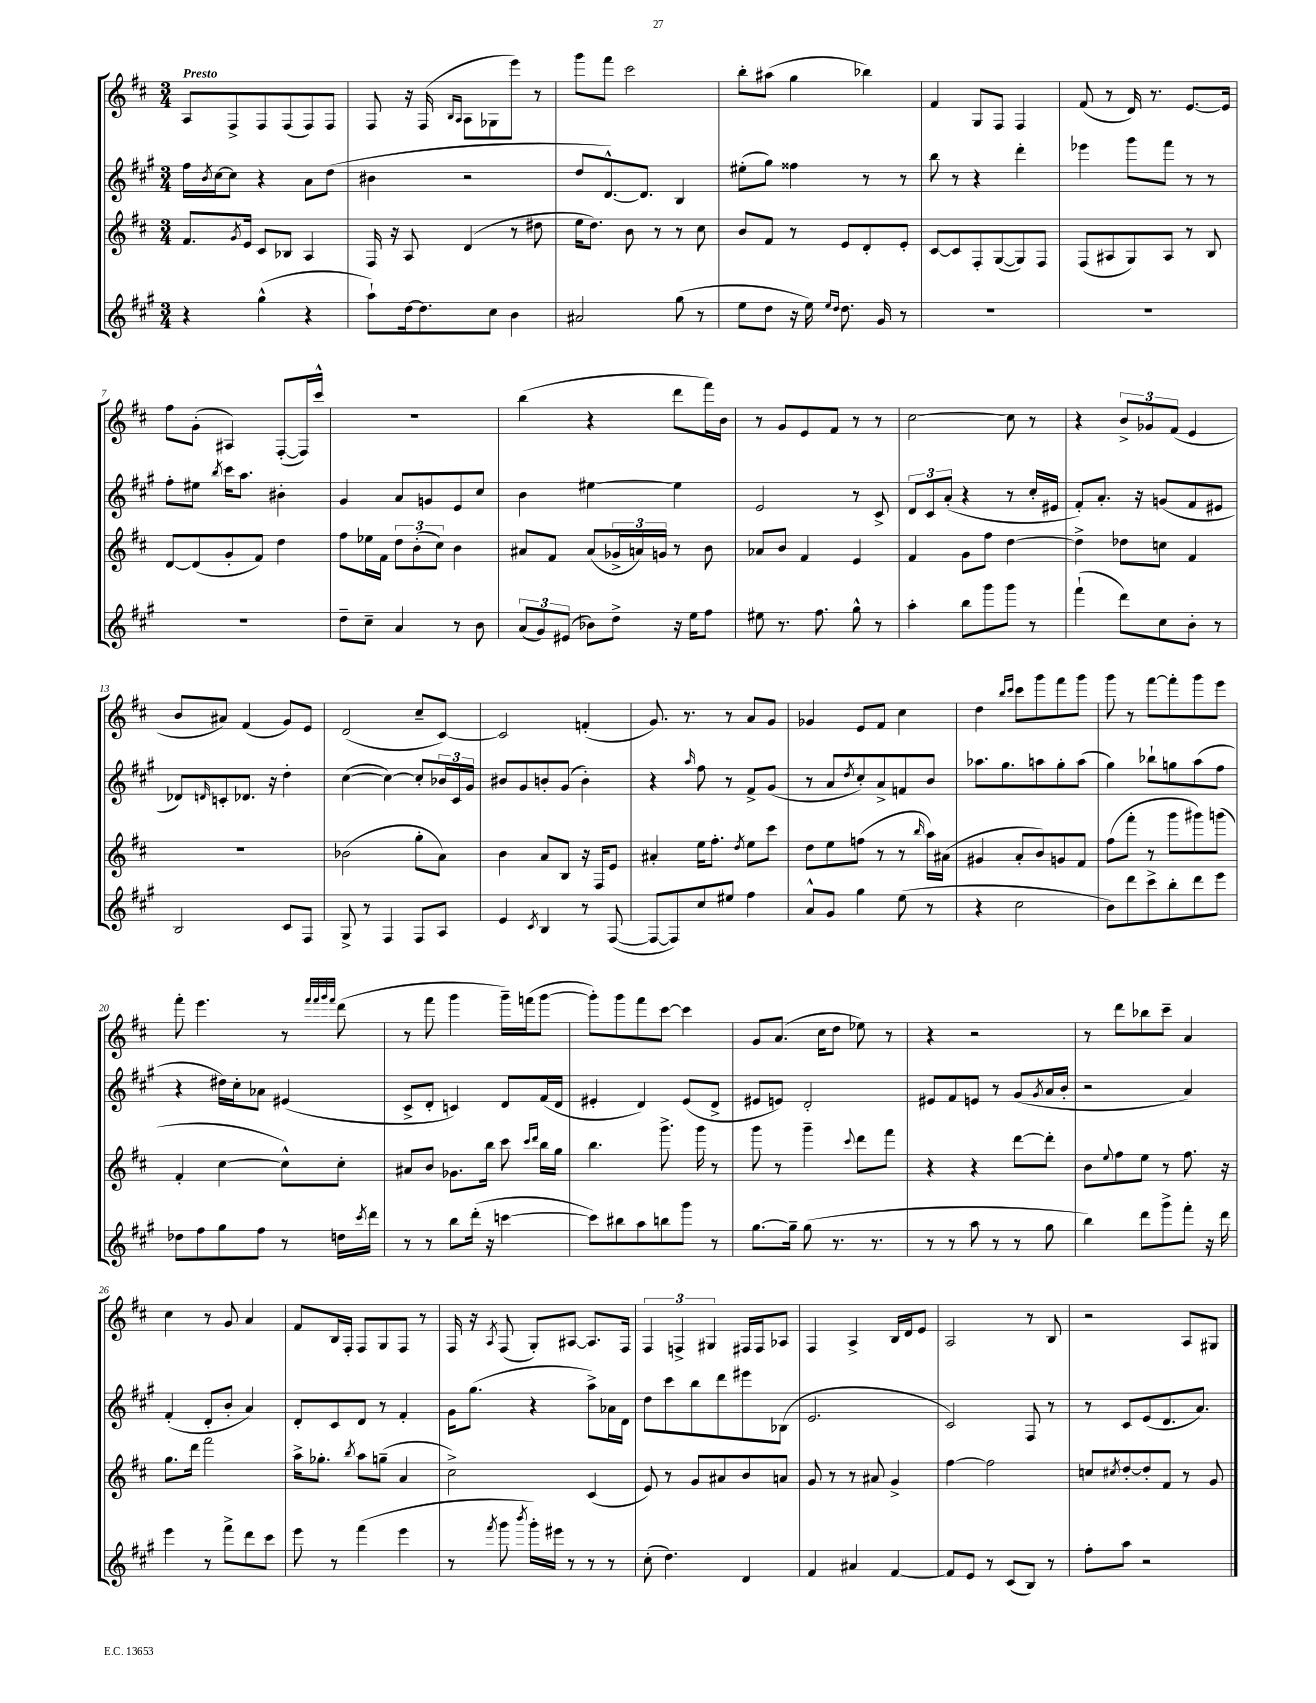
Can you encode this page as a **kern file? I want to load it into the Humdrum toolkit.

**kern	**kern	**kern	**kern
*part4	*part3	*part2	*part1
*staff4	*staff3	*staff2	*staff1
*clefG2	*clefG2	*clefG2	*clefG2
*k[f#c#g#]	*k[f#c#]	*k[f#c#g#]	*k[f#c#]
*M3/4	*M3/4	*M3/4	*M3/4
=1	=1	=1	=1
!	!	!	!LO:TX:a:B:t=Presto
4r	8.f#/L	16ff#\LL	8A/L
.	.	8qb/	.
.	.	[16cc#\J	.
.	.	8cc#\J]	8F#^/
.	8qg/	.	.
.	16e/Jk	.	.
(4gg#^^\	8c#/L	4r	8F#/
.	8B-X/J	.	(8F#/
4r	4A/	8a\L	8F#/)
.	.	(8dd\J	8F#/J
=2	=2	=2	=2
8aa`\L)	16F#/	4b#X\	8F#/
.	16r	.	.
[16dd\k	8A/	.	16r
8.dd\]	.	.	(16F#/
.	.	.	16qqB/LL
.	.	.	16qqA/JJ
.	(4d/	2r	8A\L
8cc#\J	.	.	8G-X\
4b\	8r	.	8eee\J)
.	8dd#X\	.	8r
=3	=3	=3	=3
2a#X/	16ee\KL	8dd/L	8ggg\L
.	8.dd\J)	.	.
.	.	[8.d^^/)	8fff#\J
.	8b\	.	2ccc#\
.	.	8.d/J]	.
.	8r	.	.
(8gg#\	8r	4B/	.
8r	8cc#\	.	.
=4	=4	=4	=4
8ee\L	8b/L	(8ee#X'\L	8bb'\L
8dd\J	8f#/J	8gg#\J)	(8aa#X\J
16r	8r	4ff##X\	4gg\
16ee\)	.	.	.
16qqee/LL	.	.	.
16qqdd/JJ	.	.	.
8.dd\	8e/L	.	.
.	8d'/	8r	4bb-X\)
16g#/	.	.	.
8r	8e'/J	8r	.
=5	=5	=5	=5
2.r	[8c#/L	8bb\	4f#/
.	8c#/]	8r	.
.	8F#'/	4r	8G/L
.	([8G/	.	8F#/J
.	8G/])	4ddd'\	4F#/
.	8F#/J	.	.
=6	=6	=6	=6
2.r	(8F#/L	4eee-X\	(8f#/
.	8A#X/	.	8r
.	8G/)	8ggg#\L	16d/)
.	.	.	8.r
.	8A#/J	8fff#\J	.
.	8r	8r	[8.e/L
.	8B/	8r	.
.	.	.	16e/Jk]
!!LO:LB:g=z
=7	=7	=7	=7
2.r	[8d/L	8ff#'\L	8ff#\L
.	(8d/]	8ee#X\J	(8g'\J
.	.	8qbb/	.
.	8g'/	16ccc#\KL	4A#X/)
.	.	8.aa\J	.
.	8f#/J)	.	.
.	4dd\	4b#X'\	([8F#'/L
.	.	.	16F#/L])
.	.	.	16ccc#^^/JJ
=8	=8	=8	=8
8dd~\L	8ff#\L	4g#/	2.r
8cc#~\J	16ee-X\L	.	.
.	16f#\JJ	.	.
4a/	12dd\L	8a/L	.
.	(12b'\	.	.
.	.	8gn/	.
.	12cc#\J)	.	.
8r	4b\	8e/	.
8b\	.	8cc#/J	.
=9	=9	=9	=9
(12a/L	8a#X/L	4b\	(4bb\
12g#/)	.	.	.
.	8f#/J	.	.
(12e#X/J	.	.	.
8b-X\L)	(8a#/L	[4ee#X\	4r
8dd^\J	24g-X^/L	.	.
.	24an/)	.	.
.	24gn/JJ	.	.
16r	8r	4ee#\]	8ddd\L
16ee\KL	.	.	.
8ff#\J	8b\	.	16fff#\L)
.	.	.	16b\JJ
=10	=10	=10	=10
8ee#X\	8a-X/L	2e/	8r
8.r	8b/J	.	8g/L
.	4f#/	.	8e/
8.ff#\	.	.	.
.	.	.	8f#/J
8gg#^^\	4e/	8r	8r
8r	.	8c#^/	8r
=11	=11	=11	=11
4aa'\	4f#/	12d/L	[2cc#\
.	.	12c#/	.
.	.	(12a'/J	.
8bb\L	8g\L	4r	.
8ggg#\	8ff#\J	.	.
8ggg#\J	[4dd\	8r	8cc#\]
8r	.	16cc#'/LL	8r
.	.	16e#X/JJ	.
=12	=12	=12	=12
(4fff#`\	4dd^\]	8f#'/L)	4r
.	.	8.a'/J	.
8ddd\L)	8dd-X\L	.	12b^/L
.	.	16r	.
.	.	.	12g-X/
8cc#\	8ccn\J	(8gn/L	.
.	.	.	(12f#/J
8b'\J	4f#/	8f#/	4e/
8r	.	8e#X/J	.
!!LO:LB:g=z
=13	=13	=13	=13
2B/	2.r	8d-X/L)	8b/L
.	.	16qqdn/	.
.	.	8cn'/	8a#X/J)
.	.	8.d-X/J	(4f#/
.	.	16r	.
8c#/L	.	4dd'\	8g/L)
8F#/J	.	.	8e/J
=14	=14	=14	=14
8G#^/	(2b-X\	([4cc#\	(2d/
8r	.	.	.
4F#/	.	4cc#\_)	.
8F#/L	8gg'\L	8cc#'/L]	8cc#~/L
8A/J	8a\J)	24b-X/L	[8c#/J)
.	.	24c#/	.
.	.	24g#/JJ	.
=15	=15	=15	=15
4e/	4b\	8b#X/L	2c#/]
.	.	8g#/	.
8qc#/	.	.	.
4B/	8a/L	8bn'/	.
.	8B/J	(8g#/J	.
8r	16r	4b'\)	(4fn'/
.	16F#/KL	.	.
([8F#/	8e/J	.	.
=16	=16	=16	=16
8F#/L_	4a#X'/	4r	8.g/)
8F#/])	.	.	.
.	.	.	8.r
.	.	16qqaa/	.
8cc#/	16ee\KL	8ff#\	.
.	8.ff#'\J	.	.
8ee#X/J	.	8r	8r
.	8qdd/	.	.
4ff#\	8ee\L	8f#^/L	8a/L
.	8ccc#\J	(8g#/J	8g/J
=17	=17	=17	=17
8a^^/L	8dd\L	8r	4g-X/
8g#/J	8ee\	8a/L	.
.	.	8qdd/	.
4gg#\	(8ffn\J	8cc#'/)	8e/L
.	8r	8a^/	8f#/J
(8ee\	8r	8fn/	4cc#\
.	16qqbb/	.	.
8r	16aa\LL)	8b/J	.
.	(16a#X\JJ	.	.
=18	=18	=18	=18
4r	4g#X/	8.aa-X\L	4dd\
.	.	8.gg#\	.
.	.	.	16qqbb/LL
.	.	.	16qqccc#/JJ
2cc#\	8a'/L	.	8ccc#\L
.	8b/)	8aan\	8ggg\
.	8gn/	8gg#'\	8fff#\
.	8f#/J	(8aa\J	8ggg\J
=19	=19	=19	=19
8b\L)	(8ff#\L	4gg#\)	8ggg\
8ddd\	8fff#'\J	.	8r
8ccc#^\	8r	8bb-X`\L	[8fff#\L
8bb'\	8ggg\L	8ggn\	8fff#'\]
8ddd\	8ggg#X\)	(8aa\	8ggg\
8eee\J	(8gggn\J	8ff#\J	8eee\J
!!LO:LB:g=z
=20	=20	=20	=20
8dd-X\L	4f#'/	4r	8fff#'\
8ff#\	.	.	4.eee\
8gg#\	[4cc#\	16dd#X\LL)	.
.	.	16cc#'\J	.
8ff#\J	.	8a-X\J	.
8r	8cc#^^\L])	(4e#X/	8r
.	.	.	32qqfff#/LLL
.	.	.	32qqfff#/
.	.	.	32qqggg/
.	.	.	32qqfff#/JJJ
16ddn\LL	8cc#'\J	.	(8ddd\
8qccc#/	.	.	.
16ddd\JJ	.	.	.
=21	=21	=21	=21
8r	8a#X/L	8c#^/L	8r
8r	8b/J	8d'/J	8fff#\
8bb\L	8.g-X\L	4cn/)	4ggg\
(16ddd'\Jk	.	.	.
16r	16bb\Jk	.	.
[4cccn\	8ccc#\	8d/L	16ggg~\LL)
.	.	.	(16fffn\J
.	16qqccc#/LL	.	.
.	16qqddd/JJ	.	.
.	16bb\LL	(16f#/L	[8ggg\J
.	16gg\JJ	16d/JJ	.
=22	=22	=22	=22
8ccc\L])	4.bb\	4e#X'/	8ggg'\L])
8bb#X\	.	.	8ggg\
8aa\	.	4d/)	8fff#\
8bbn\	8.ggg^\	.	[8ccc#\J
8ggg#\J	.	(8e#/L	4ccc#\]
.	16ggg\	.	.
8r	8r	8d^/J	.
=23	=23	=23	=23
[8.gg#\L	8ggg\	8e#X/L	8g/L
.	8r	8en/J)	(8.a/J
16gg#~\Jk]	.	.	.
(8gg#\	4ggg~\	2d'/	.
.	.	.	16cc#\KL
8.r	.	.	8dd\J
.	8qqccc#/	.	.
.	8ddd\L	.	8ee-X\)
8.r	.	.	.
.	8fff#\J	.	8r
=24	=24	=24	=24
8r	4r	8e#X/L	4r
8r	.	8f#/	.
8aa\	4r	8en/J	2r
8r	.	8r	.
8r	[8ddd\L	(8g#/L	.
.	.	8qg#/	.
8gg#\	8ddd'\J]	16a/L	.
.	.	16b'/JJ	.
=25	=25	=25	=25
4bb\)	8b\L	2r	8r
.	8qqee/	.	.
.	8ff#\	.	8ddd\L
8ddd\L	8ee\J	.	8bb-X\
8ggg#^\	8r	.	8ccc#~\J
8fff#'\J	8.ff#\	4a/)	4a/
16r	.	.	.
16ddd\	16r	.	.
!!LO:LB:g=z
=26	=26	=26	=26
4eee\	8.gg\L	(4f#'/	4cc#\
.	16ddd\Jk	.	.
8r	2fff#\	8d'/L	8r
8fff#^\L	.	8b'/J	8g/
8ddd\	.	4a/)	4a/
8ccc#\J	.	.	.
=27	=27	=27	=27
8eee\	16aa^\KL	8d'/L	8f#/L
.	8.gg-X'\J	.	.
8r	.	8c#/	16B/L
.	.	.	16F#'/JJ
.	8qbb/	.	.
(4fff#\	8aa\L	8d/J	8F#/L
.	(8ggn~\J	8r	8G/
4eee\	4a/	4f#'/	8F#/J
.	.	.	8r
=28	=28	=28	=28
8r	2cc#^\)	16g#\KL	16F#/
.	.	(8.gg#\J	16r
8qfff#/	.	.	8qA/
8ggg#\	.	.	(8F#/
8qbbb/	.	.	.
16ggg#'\LL)	.	4r	8G'/L)
16eee#X\JJ	.	.	.
8r	.	.	[8A#X/J
8r	(4c#/	8aa^\L)	8.A#/L]
8r	.	16a-X\L	.
.	.	16d\JJ	16F#/Jk
=29	=29	=29	=29
(8cc#'\	8e/)	8dd\L	6F#/
4.dd\)	8r	8ccc#\	.
.	.	.	6Fn^/
.	8g/L	8bb\	.
.	.	.	6G#X/
.	8a#X/	8ddd\	.
4d/	8b/	8eee#X\	16F#X/LL
.	.	.	16F#/J
.	8an/J	(8B-X\J	8A-X/J
=30	=30	=30	=30
4f#/	8g/	2.e/	4F#/
.	8r	.	.
4a#X/	8r	.	4A^/
.	8a#X/	.	.
[4f#/	4g^/	.	16B/LL
.	.	.	16d/J
.	.	.	8e/J
=31	=31	=31	=31
8f#/L]	[4ff#\	2c#/)	2A/
8e/J	.	.	.
8r	2ff#\]	.	.
(8c#/L	.	.	.
8B/J)	.	8F#/	8r
8r	.	8r	8B/
=32	=32	=32	=32
8ff#'\L	8ccn/L	8r	2r
.	8qcc#X/	.	.
8aa\J	[8dd'/	8c#/L	.
2r	8dd'/]	(8e/	.
.	8f#/J	8.d/	.
.	8r	.	8A/L
.	.	8.a/J)	.
.	8g/	.	8G#X/J
==	==	==	==
*-	*-	*-	*-
